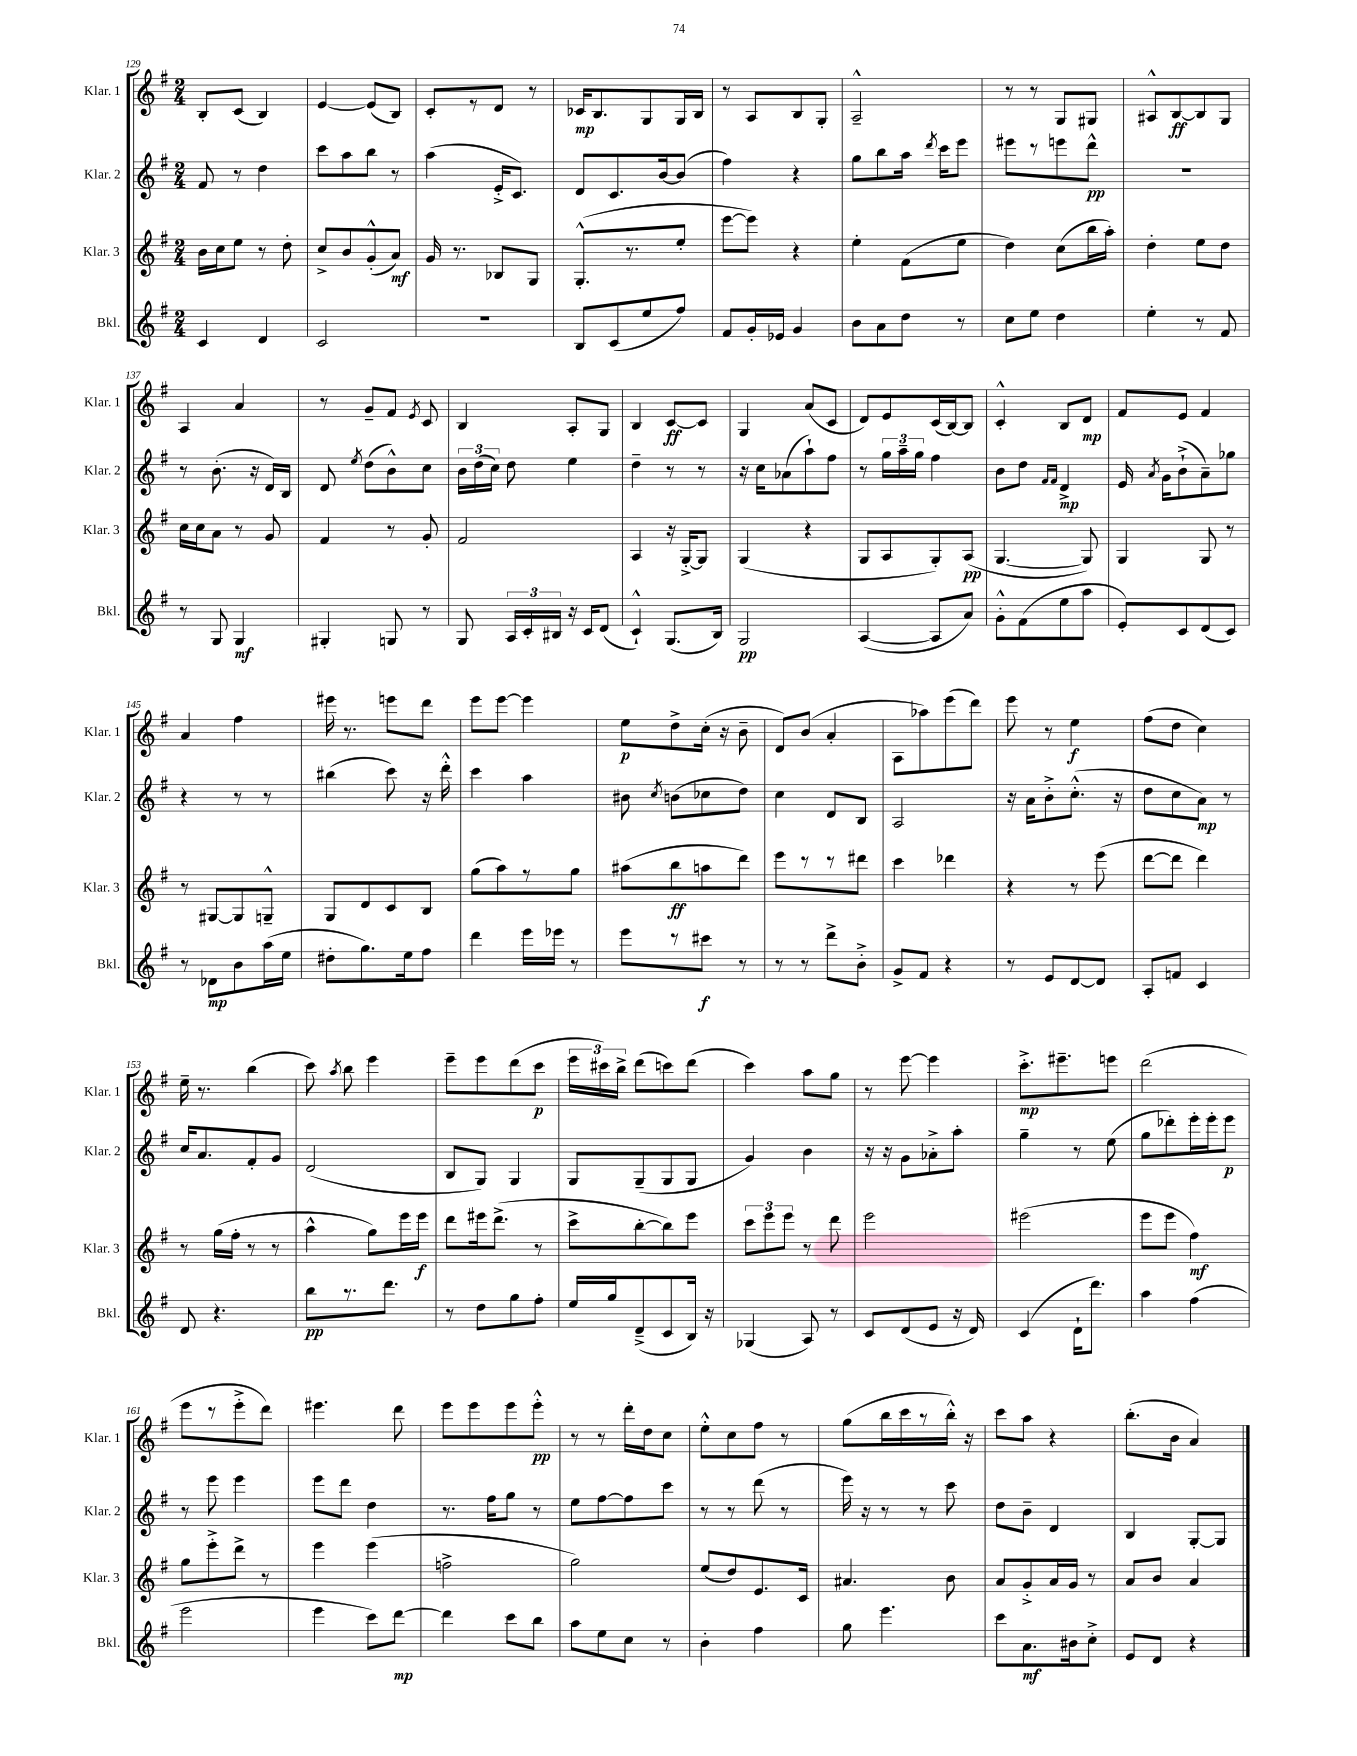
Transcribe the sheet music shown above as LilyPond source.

<<
\new StaffGroup <<
\new Staff = "s0" \with { instrumentName = "Klar. 1" shortInstrumentName = "Klar. 1" } {
    \clef treble \key g \major \numericTimeSignature \time 2/4
    \autoBeamOff b8[-. c'8]( b4) |
    e'4~ e'8[( b8]) |
    c'8[-. r8 d'8] r8 |
    ces'16[\mp b8. g8 g16 b16] |
    r8 a8[ b8 g8]-. |
    a2---^ |
    r8 r8 g8[ gis8] |
    ais8[-^ b8~\ff b8 g8] |
    a4 a'4 |
    r8 g'8[-- fis'8] \acciaccatura { e'8 } c'8 |
    b4 a8[-. g8] |
    b4 c'8[~\ff c'8] |
    g4 a'8[( c'8] |
    d'8[) e'8 c'16( b16~) b8] |
    c'4-.-^ b8[ d'8]\mp |
    fis'8[ e'8] fis'4 |
    a'4 fis''4 |
    eis'''16 r8. e'''8[ d'''8] |
    e'''8[ e'''8]~ e'''4 |
    e''8[\p d''8-> c''16]-.( r16 b'8-- |
    d'8[) b'8]( a'4-. |
    a8[ aes''8) e'''8( d'''8]) |
    e'''8 r8 e''4\f |
    fis''8[( d''8] c''4) |
    e''16-- r8. b''4( |
    c'''8) \acciaccatura { a''8 } b''8 e'''4 |
    e'''8[-- e'''8 d'''8( c'''8]\p |
    \tuplet 3/2 { e'''16[ cis'''16) b''16]-> } d'''8[( c'''8) d'''8]( |
    c'''4) a''8[ g''8] |
    r8 e'''8~ e'''4 |
    c'''8.[-.->\mp eis'''8.-- e'''8] |
    d'''2( |
    e'''8[ r8 e'''8-.-> d'''8]) |
    eis'''4. d'''8 |
    e'''8[ e'''8 e'''8 e'''8]-.-^\pp |
    r8 r8 d'''16[-. d''16 c''8] |
    e''8[-.-^ c''8 fis''8] r8 |
    g''8[( b''16 c'''16 r8 b''16]-.-^) r16 |
    c'''8[ a''8] r4 |
    b''8.[-.( b'16] a'4) \bar "|." |
}
\new Staff = "s1" \with { instrumentName = "Klar. 2" shortInstrumentName = "Klar. 2" } {
    \clef treble \key g \major \numericTimeSignature \time 2/4
    \autoBeamOff fis'8 r8 d''4 |
    c'''8[ a''8 b''8] r8 |
    a''4( e'16[-.-> c'8.]) |
    d'8[ c'8. b'16~ b'8]( |
    fis''4) r4 |
    g''8[ b''8 a''16] \acciaccatura { d'''8 } c'''16[ e'''8] |
    eis'''8[ r8 e'''8 d'''8]-^\pp |
    R2 |
    r8 b'8.-.( r16 d'16[) b16] |
    d'8 \acciaccatura { e''8 } d''8[( b'8-^) c''8] |
    \tuplet 3/2 { b'16[ d''16( c''16]) } d''8 e''4 |
    d''4-- r8 r8 |
    r16 c''16[ aes'8( a''8-!) fis''8] |
    r8 \tuplet 3/2 { g''16[ a''16-- g''16] } fis''4 |
    b'8[ d''8] \grace { fis'16[ fis'16] } d'4->\mp |
    e'16 \acciaccatura { a'8 } g'16[ b'8-!->( a'8--) ges''8] |
    r4 r8 r8 |
    bis''4( c'''8) r16 d'''16-.-^ |
    c'''4 a''4 |
    bis'8 \acciaccatura { c''8 } b'8[( ces''8 d''8]) |
    c''4 d'8[ b8] |
    a2 |
    r16 a'16[ b'8-.-> c''8.]-.-^( r16 |
    d''8[ c''8 a'8]\mp) r8 |
    c''16[ a'8. fis'8-. g'8] |
    d'2( |
    b8[ g8]) g4 |
    g8[ g8--( g8 g8] |
    g'4) b'4 |
    r16 r16 g'8[ aes'8-.-> a''8]-. |
    g''4-- r8 e''8( |
    g''8[ des'''8-.) e'''16-. e'''16-. e'''8]\p |
    r8 e'''8 e'''4 |
    e'''8[ d'''8] d''4 |
    r8. fis''16[ g''8] r8 |
    e''8[ fis''8~ fis''8 c'''8] |
    r8 r8 d'''8( r8 |
    e'''16) r16 r8 r8 c'''8 |
    d''8[ b'8]-- d'4 |
    b4 g8[~-. g8] \bar "|." |
}
\new Staff = "s2" \with { instrumentName = "Klar. 3" shortInstrumentName = "Klar. 3" } {
    \clef treble \key g \major \numericTimeSignature \time 2/4
    \autoBeamOff b'16[ c''16 e''8] r8 d''8-. |
    c''8[-> b'8 g'8-.-^( a'8]\mf) |
    g'16 r8. bes8[ g8] |
    g8.[-.-^( r8. e''8]-. |
    e'''8[~ e'''8]) r4 |
    e''4-. fis'8[( e''8] |
    d''4) c''8[( b''16 a''16]-.) |
    d''4-. e''8[ d''8] |
    c''16[ c''16 a'8] r8 g'8 |
    fis'4 r8 g'8-. |
    fis'2 |
    a4 r16 g16[~-.-> g8] |
    g4( r4 |
    g8[ a8 g8-.) a8]\pp( |
    g4.~ g8) |
    g4 g8 r8 |
    r8 gis8[~ gis8 g8]---^ |
    g8[ d'8 c'8 b8] |
    g''8[( a''8) r8 g''8] |
    ais''8[( b''8\ff a''8 d'''8]) |
    e'''8[ r8 r8 dis'''8] |
    c'''4 des'''4 |
    r4 r8 e'''8( |
    d'''8[~ d'''8] d'''4) |
    r8 g''16[( fis''16]-. r8 r8 |
    a''4-^ g''8[) e'''16 e'''16]\f |
    d'''8[ eis'''16 d'''8.]->( r8 |
    c'''8[-> b''8~-. b''8) e'''8] |
    \tuplet 3/2 { c'''8[ e'''8 e'''8] } r8 d'''8 |
    e'''2 |
    eis'''2( |
    e'''8[ e'''8] fis''4\mf) |
    g''8[ e'''8-.-> d'''8]-> r8 |
    e'''4 e'''4( |
    f''2-> |
    g''2) |
    e''8[( d''8) e'8. c'16] |
    ais'4. b'8 |
    a'8[ g'8-.-> a'16 g'16] r8 |
    a'8[ b'8] a'4 \bar "|." |
}
\new Staff = "s3" \with { instrumentName = "Bkl." shortInstrumentName = "Bkl." } {
    \clef treble \key g \major \numericTimeSignature \time 2/4
    \autoBeamOff c'4 d'4 |
    c'2 |
    r2 |
    b8[ c'8( e''8 fis''8]) |
    fis'8[ g'16-. ees'16] g'4 |
    b'8[ a'8 d''8] r8 |
    c''8[ e''8] d''4 |
    e''4-. r8 fis'8 |
    r8 g8 g4\mf |
    gis4-. g8 r8 |
    g8 \tuplet 3/2 { a16[ c'16-. bis16] } r16 c'16[ d'8]( |
    c'4-!-^) g8.[( b16]) |
    g2\pp |
    a4~( a8[ a'8]) |
    g'8[-.-^ fis'8( e''8 a''8] |
    e'8[-.) c'8 d'8( c'8]) |
    r8 des'8[\mp b'8 a''16( e''16] |
    dis''8[-. g''8.) e''16 fis''8] |
    d'''4 e'''16[ ees'''16] r8 |
    e'''8[ r8 cis'''8]\f r8 |
    r8 r8 d'''8[-> b'8]-.-> |
    g'8[-> fis'8] r4 |
    r8 e'8[ d'8~ d'8] |
    a8[-. f'8] c'4 |
    d'8 r4. |
    b''8[\pp r8. d'''8.] |
    r8 d''8[ g''8 fis''8]-. |
    e''16[ g''16 d'8--->( c'8 b16]) r16 |
    ges4( a8) r8 |
    c'8[ d'8( e'8] r16 d'16) |
    c'4( d'16[-! d'''8.]) |
    a''4 fis''4( |
    e'''2 |
    e'''4 c'''8[) d'''8]~\mp |
    d'''4 c'''8[ b''8] |
    a''8[ e''8 c''8] r8 |
    b'4-. fis''4 |
    g''8 e'''4. |
    c'''8[ a'8.\mf bis'16 c''8]-.-> |
    e'8[ d'8] r4 \bar "|." |
}
>>
>>
\layout { \context { \Score currentBarNumber = #129 } }
